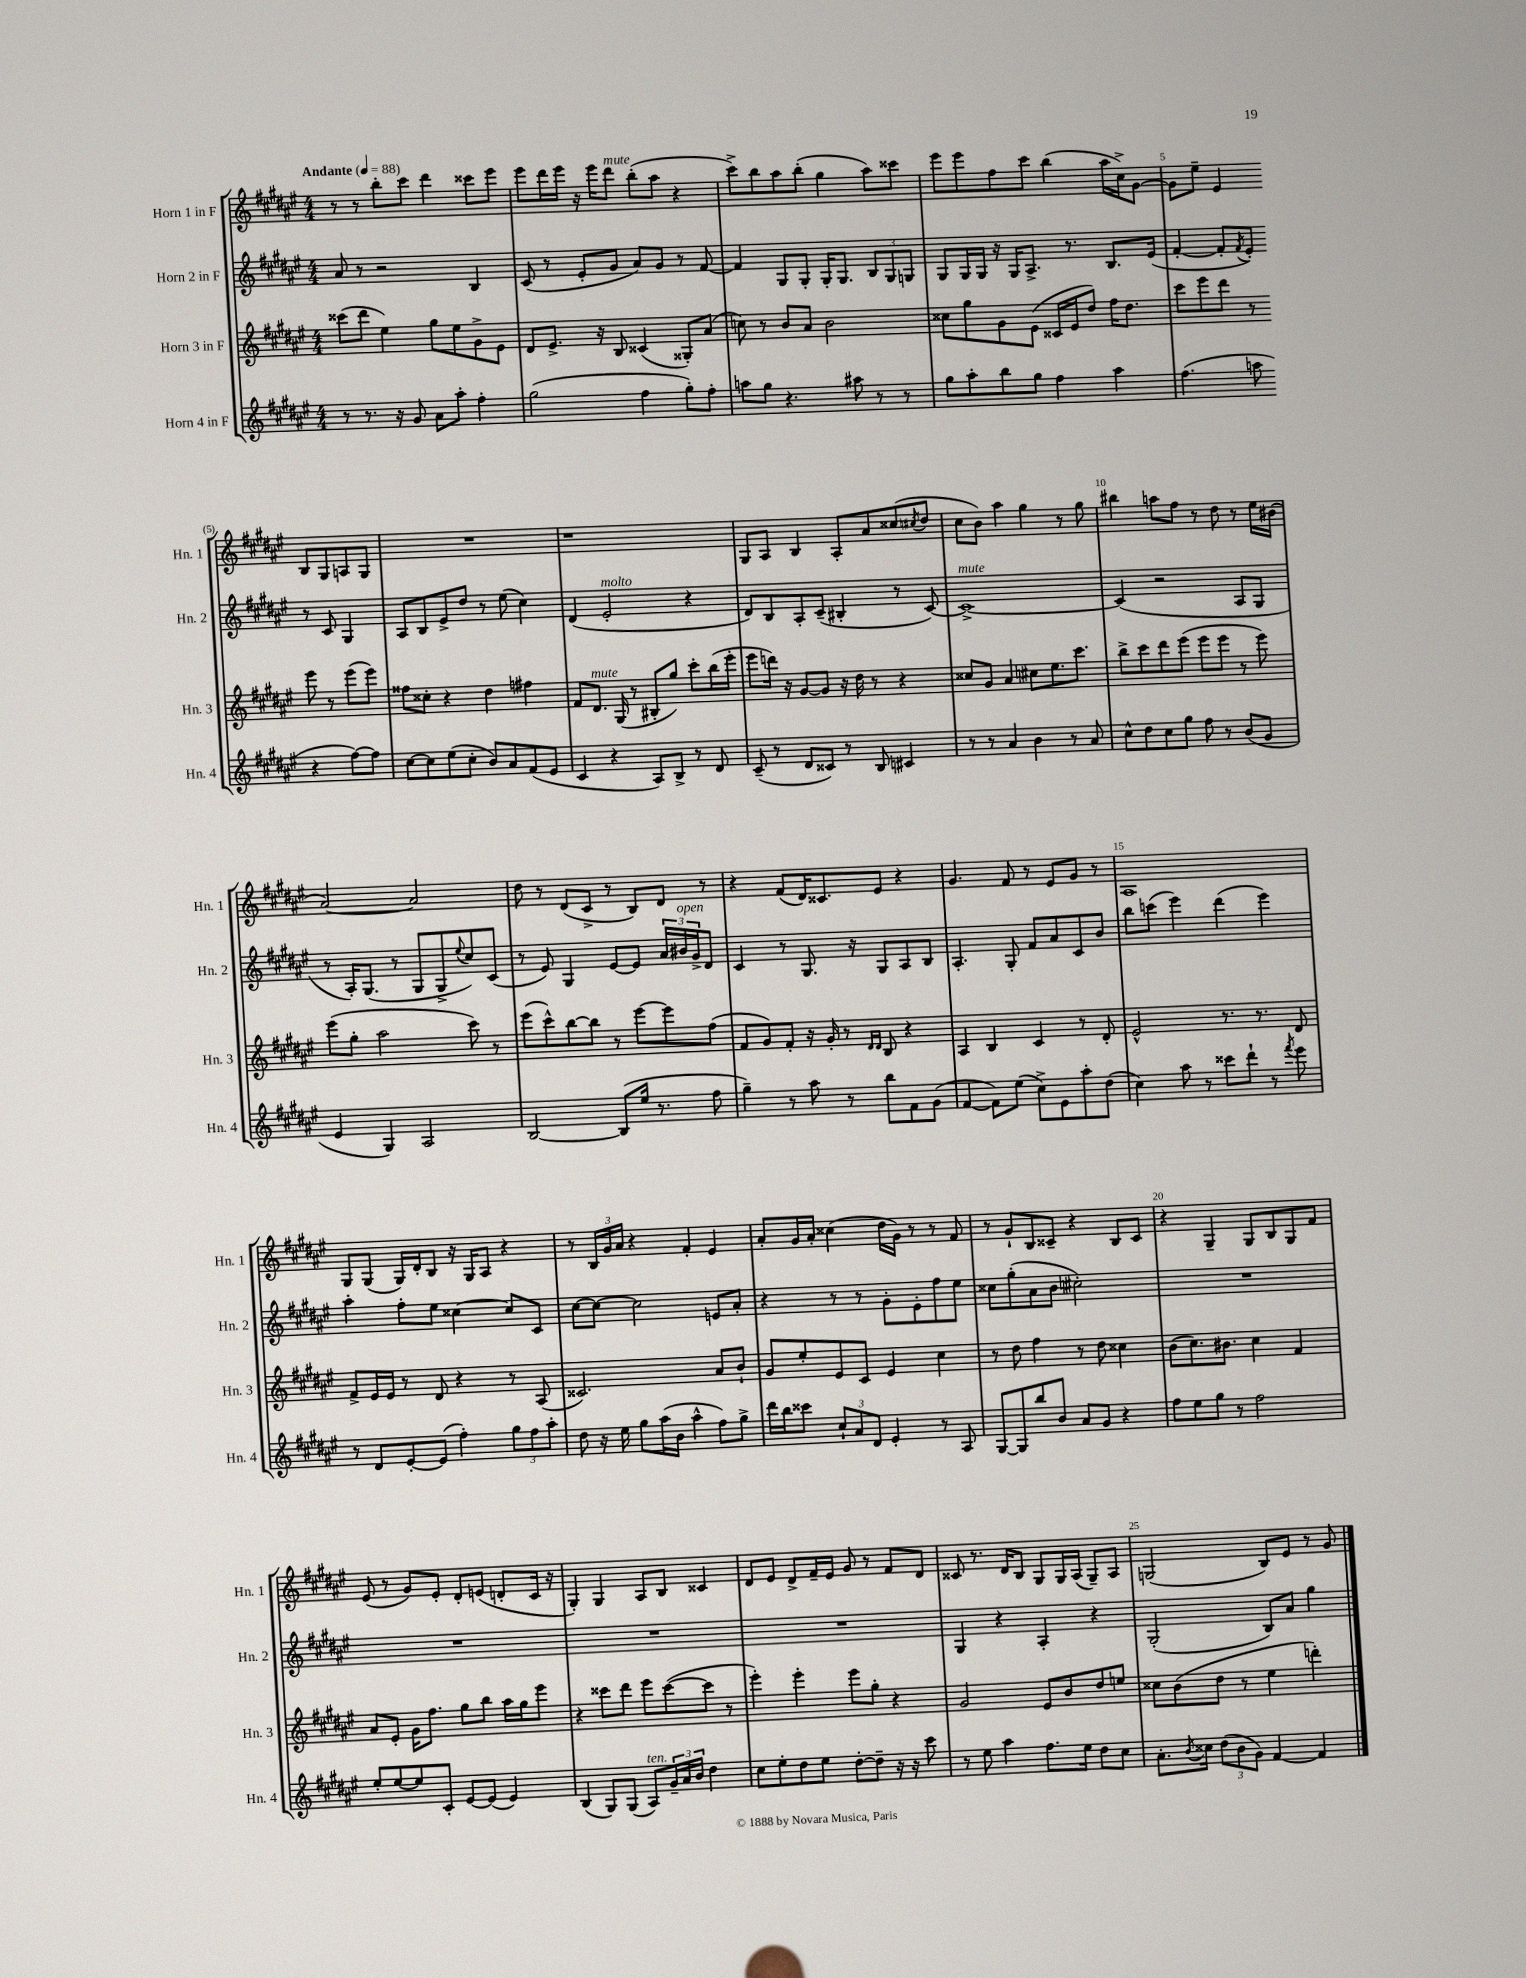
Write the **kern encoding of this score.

**kern	**kern	**kern	**kern
*staff4	*staff3	*staff2	*staff1
*clefG2	*clefG2	*clefG2	*clefG2
*k[f#c#g#d#a#e#]	*k[f#c#g#d#a#e#]	*k[f#c#g#d#a#e#]	*k[f#c#g#d#a#e#]
*M4/4	*M4/4	*M4/4	*M4/4
*MM88	*MM88	*MM88	*MM88
8r	(8ccc##	8a#	8r
8.r	8ddd#	8r	8r
.	4ee#)	2r	8bb'
16r	.	.	.
8g#	.	.	8ccc#
8a#	8gg#	.	4ddd#
8aa#'	8ee#	.	.
4ff#'	8g#^	4B	8ccc##
.	8e#	.	8eee#
=	=	=	=
(2gg#	8d#	(8c#	8eee#
.	8.e#^	8r	16ddd#
.	.	.	16eee#
.	.	8e#'	16r
.	16r	.	16eee#
.	8B	8g#	8ddd#
4ff#	(4c##	8a#)	(8bb'
.	.	8g#	8aa#
8gg#')	8G##')	8r	4r
8ff#'	(8a#	[8f#	.
=	=	=	=
8aa	8cc)	4f#]	8ccc#^)
8gg#	8r	.	8bb
4.r	8b	8G#	8aa#
.	8a#	8G#'	(8bb'
.	2b	16G#'	4gg#
.	.	8.G#	.
8aa#	.	.	.
8r	.	12B	8aa#)
.	.	12G#	.
8r	.	.	8ccc##
.	.	12G	.
=	=	=	=
8gg#	8cc##	8G#	8eee#
8aa#'	8gg#	16G#	8eee#
.	.	16G#	.
8bb	8g#	16r	8ff#
.	.	16G#	.
8gg#	(8e#	8.A#^	8ccc#
4ff#	16c##	.	(4bb
.	16e#	8.r	.
.	8dd#)	.	.
4aa#	16ff#	8.B	16aa#
.	8.dd#	.	16cc#^)
.	.	.	[8g#
.	.	(16e#	.
=	=	=	=
(4.ff#	8ccc#	[4f#'	8g#]
.	8eee#	.	8ee#~
.	8ddd#	8f#']	4e#
.	.	8qf#	.
8aa	8r	8e#')	.
4r	8eee#	8r	8B
.	8r	8c#	8G#
[8ff#)	(8eee#	4G#	8A
8ff#]	8eee#)	.	8G#
=	=	=	=
[8cc#	8ff##	8A#	1r
8cc#]	8cc##'	8B	.
(8ee#	4r	8e#^	.
8cc#'	.	8dd#	.
8b)	4dd#	8r	.
8a#	.	(8ee#	.
(8f#	4ff#	4cc#)	.
8e#	.	.	.
=	=	=	=
4c#	8f#	(4d#	1r
.	8.d#	.	.
4r	.	2e#'	.
.	(16G#	.	.
.	8r	.	.
8A#)	8B#'	.	.
8B^	8gg#)	.	.
8r	8ccc#'	4r	.
8d#	(16bb	.	.
.	16eee#'	.	.
=	=	=	=
(8c#~	8eee#	8d#)	8G#
8r	16ddd)	8B	8A#
.	16r	.	.
8d#	[8g#	8A#'	4B
8c##)	8g#]	(8c#~	.
8r	16r	4B#'	8A#'
.	16dd#	.	.
8B	8r	.	8a#
4c#	4r	8r	(8cc##
.	.	.	8qcc#
.	.	[8c#)	8dd#
=	=	=	=
8r	8cc##	1c#^_	8cc#
8r	8g#	.	8b)
4a#	4a#	.	4aa#
4b	8cc#	.	4gg#
.	8.ee#	.	.
8r	.	.	8r
.	8.ccc#	.	.
8a#	.	.	8gg#
=	=	=	=
8cc#^^	8bb^	(4c#]	4bb#
8dd#	8ccc#	.	.
8cc#	8ddd#	2r	8aa
8gg#	(8eee#	.	8ff#
8ff#	8eee#	.	8r
8r	8eee#	.	8dd#
(8b	8r	8A#	8r
8g#	8eee#)	8G#	16ee#
.	.	.	(16b#
=	=	=	=
4e#	(8eee#	8r	[2a#)
.	8gg#'	16A#')	.
.	.	(8.G#	.
4G#)	2aa#	.	.
.	.	8r	.
2A#	.	8G#	2a#]
.	.	8G#^	.
.	.	8qqee#	.
.	8ccc#)	8cc#)	.
.	8r	(8c#	.
=	=	=	=
[2B	(8eee#	8r	8dd#
.	8ccc#^^)	8e#)	8r
.	[8bb	4G#	(8d#
.	8bb]	.	8c#^
(8B]	8r	[8e#	8r
16ee#	[8eee#	8e#]	8B)
8.r	.	.	.
.	8eee#]	24a#	8d#
.	.	24b#	.
.	.	24g#^	.
8ff#	(8ff#	8d#	8r
=	=	=	=
4gg#~)	8f#	4c#	4r
.	8g#)	.	.
8r	8f#'	8r	(8f#
8aa#	16r	8.G#	16d#)
.	16g#'	.	8.c##
8r	8r	.	.
.	.	16r	.
.	16qqd#	.	.
.	16qqd#	.	.
8bb	8B	8G#	8e#
8f#	4r	8A#	4r
(8g#	.	8B	.
=	=	=	=
[4f#	4A#	4.A#'	4.g#
8f#])	4B	.	.
(8ee#	.	8G#'	8f#
8cc#^)	4c#	8f#	8r
8e#	.	8a#	8e#
8aa#'	8r	8c#	8g#
(8dd#	8d#'	8b	8r
=	=	=	=
4cc#)	2e#^^	8bb	1A#
.	.	(8ccc	.
8aa#	.	4eee#)	.
8r	.	.	.
8ccc##	8.r	(4ddd#	.
8ddd#`	.	.	.
.	8.r	.	.
8r	.	4eee#)	.
8qfff#	.	.	.
8eee#	8d#	.	.
=	=	=	=
8r	8f#^	4aa#'	8G#
8d#	16e#	.	(8G#
.	16e#	.	.
[8e#'	8r	8ff#'	16G#)
.	.	.	16d#'
(8e#]	8d#	8ee#	8B
4ff#')	4r	[4cc##	16r
.	.	.	16G#
.	.	.	8A#
12gg#	8r	8cc##]	4r
12ff#	.	.	.
.	(8A#	8c#	.
12aa#'	.	.	.
=	=	=	=
8dd#	2.c##)	[8cc#	8r
16r	.	8cc#_	24B
.	.	.	24g#
16ee#	.	.	.
.	.	.	24a#
8gg#	.	2cc#]	4r
(16aa#	.	.	.
16b	.	.	.
4aa#^^	.	.	4f#'
8ff#)	8a#	8e	4e#
8gg#^	8b`	8a#'	.
=	=	=	=
16ddd#	8g#	4r	8a#'
16bb	.	.	.
8ccc##	8ee#'	.	16g#
.	.	.	16a#'
12cc#`	8e#	8r	(4cc##
12a#	.	.	.
.	8c#	8r	.
12d#	.	.	.
4e#'	4e#	8g#'	16dd#
.	.	.	16g#)
.	.	8e#'	8r
8r	4cc#	8ff#	8r
8A#	.	8ee#	8f#
=	=	=	=
[8G#	8r	8cc##	8r
8G#]	8dd#	(8gg#'	8g#`
8bb	4ff#	8a#	8B
8b	.	8b	8c##~
8a#	8r	2cc#')	4r
8g#	8dd#	.	.
4r	4cc##	.	8B
.	.	.	8c##
=	=	=	=
8ff#	(8b	1r	4r
8ee#	8.cc#)	.	.
8gg#	.	.	4G#~
.	8.b#	.	.
8r	.	.	.
2ff#	4cc#	.	8G#
.	.	.	8B
.	4f#	.	8G#
.	.	.	8f#
=	=	=	=
8ee#'	8a#	1r	(8e#
[8ee#	8e#'	.	8r
8ee#]	16g#	.	8g#)
.	8.ff#	.	.
8c#'	.	.	8e#'
[8e#	8gg#	.	8d#'
(8e#]	8bb	.	(8e
4e#)	16aa#	.	8d'
.	16gg#	.	.
.	8eee#	.	16c#
.	.	.	16r
=	=	=	=
(4B	4r	1r	4G#')
8G#)	8ccc##	.	4G#
(8G#	8ddd#	.	.
8A#)	8eee#	.	8A#
24g#~	([8ccc##	.	8B
24a#	.	.	.
24b	.	.	.
4dd#	8ccc##]	.	4c##
.	8r	.	.
=	=	=	=
8cc#	4eee#')	1r	8d#
8ee#'	.	.	8e#
8dd#	4eee#'	.	8d#^
8ee#	.	.	16f#~
.	.	.	16e#
[8dd#'	8eee#	.	8g#
8dd#~]	8gg#'	.	8r
16r	4r	.	8f#
16r	.	.	.
8ccc#	.	.	8d#
=	=	=	=
8r	2g#	4G#	8c##
8ee#	.	.	8.r
4aa#	.	4r	.
.	.	.	16d#
.	.	.	8B
8.ff#	8e#	4A#'	8G#
.	8b	.	16G#
16ee#	.	.	(16A#
8dd#	8dd#	4r	8G#~)
8cc#	8ee	.	8A#
=	=	=	=
8.a#'	8cc##	(2G#'	(2G
.	(8b	.	.
8qb	.	.	.
16cc##	.	.	.
(12dd#	8dd#	.	.
12b	.	.	.
.	8r	.	.
12g#)	.	.	.
[4f#	4ee#	8B)	8B)
.	.	8a#	8e#
4f#]	4ddd')	4gg#	8r
.	.	.	8g#
==	==	==	==
*-	*-	*-	*-
